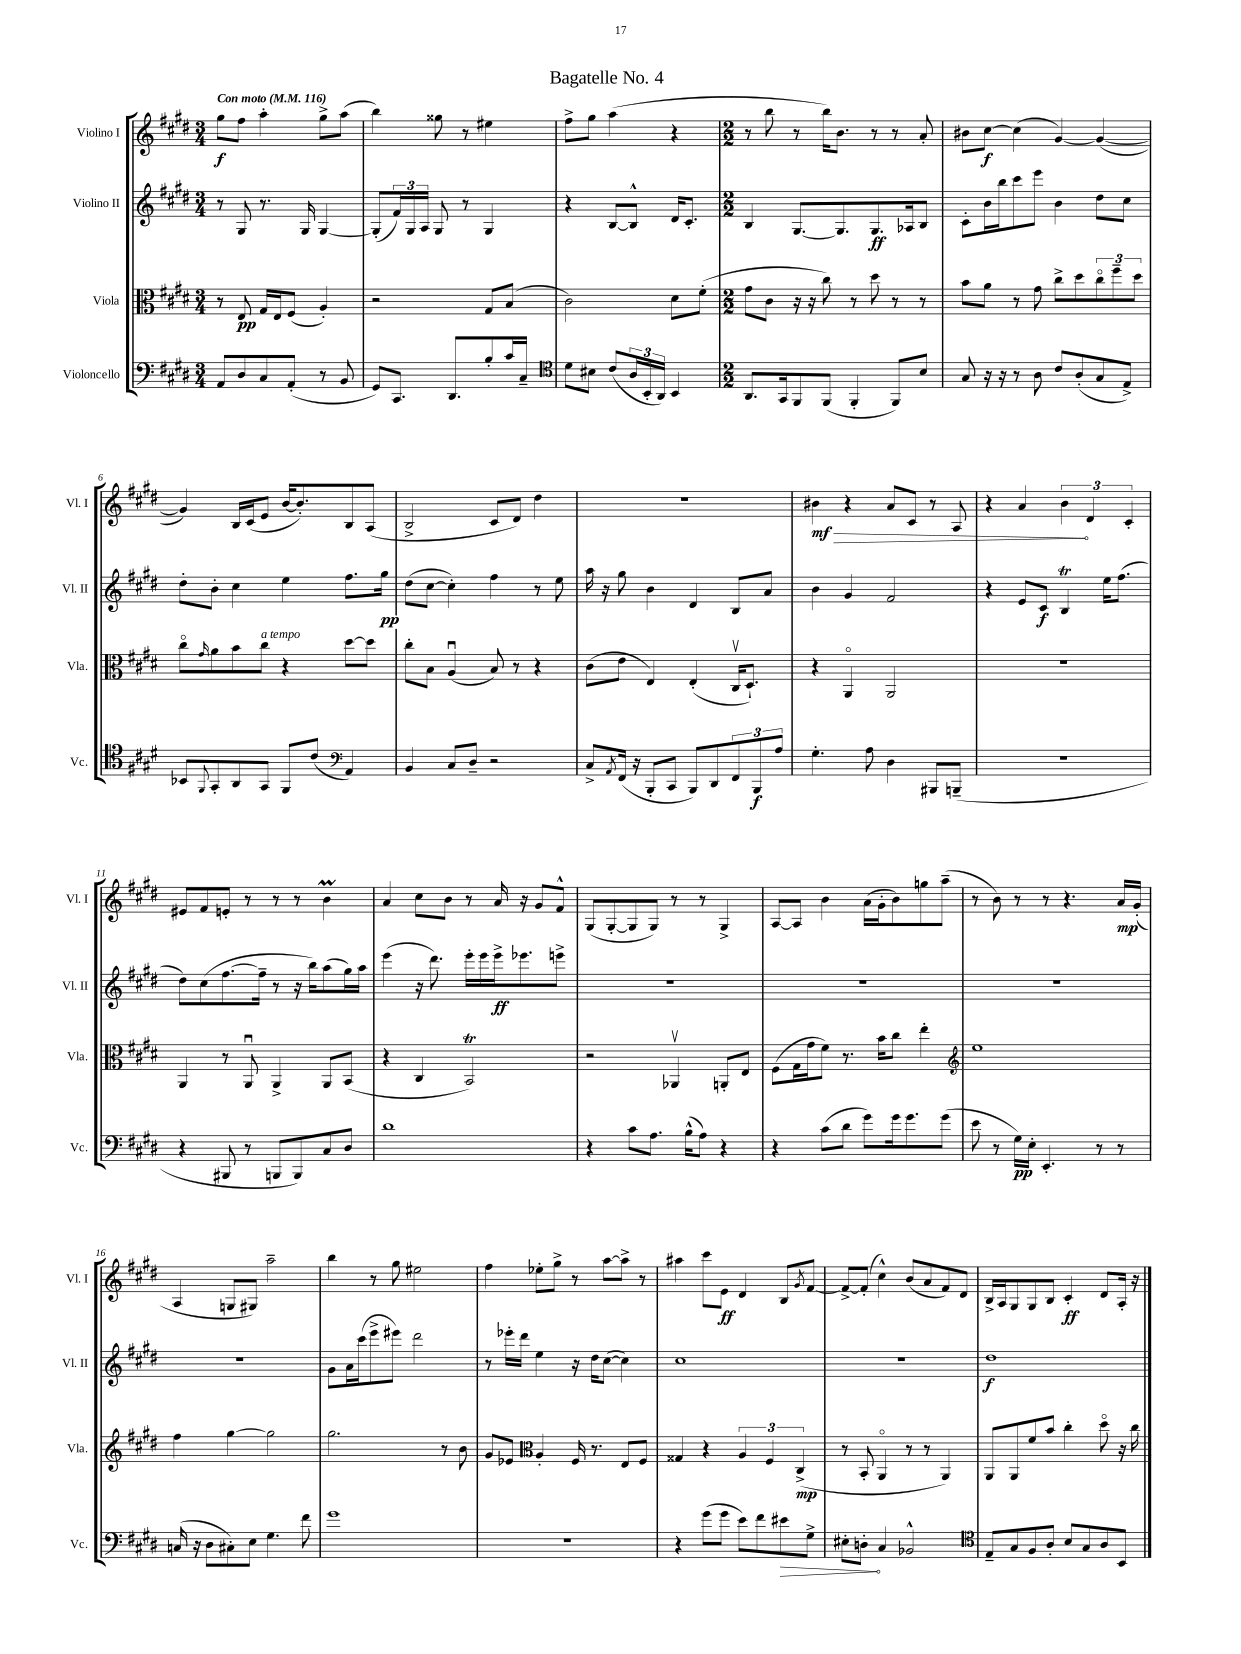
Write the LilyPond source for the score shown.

\header { title = "Bagatelle No. 4" }
<<
\new StaffGroup <<
\new Staff = "s0" \with { instrumentName = "Violino I" shortInstrumentName = "Vl. I" } {
    \clef treble \key e \major \numericTimeSignature \time 3/4 \tempo "Con moto" 4 = 116
    gis''8\f fis''8 a''4-. gis''8-> a''8( |
    b''4) gisis''8 r8 eis''4 |
    fis''8-> gis''8 a''4( r4 |
    \numericTimeSignature \time 2/2 r8 b''8 r8 b''16) b'8. r8 r8 a'8-. |
    bis'8 cis''8~\f cis''4( gis'4~) gis'4~( |
    gis'4) b16 cis'16( e'8 b'16~ b'8.-.) b8 a8( |
    b2-> cis'8 dis'8) dis''4 |
    r1 |
    \once \override Hairpin.circled-tip = ##t bis'4\mf\> r4 a'8 cis'8 r8 a8 |
    r4 a'4 \tuplet 3/2 { b'4\! dis'4 cis'4-. } |
    eis'8 fis'8 e'8-. r8 r8 r8 b'4\prall |
    a'4 cis''8 b'8 r8 a'16 r16 gis'8 fis'8-^ |
    gis8( gis8~-. gis8 gis8) r8 r8 gis4-> |
    a8~ a8 b'4 a'16( gis'16-. b'8) g''8 a''8--( |
    r8 b'8) r8 r8 r4. a'16\mp gis'16-.( |
    a4 g8 gis8) a''2-- |
    b''4 r8 gis''8 eis''2 |
    fis''4 ees''8-. gis''8-> r8 a''8~ a''8-> r8 |
    ais''4 cis'''8 e'8\ff dis'4 b8 \acciaccatura { gis'8 } fis'8~ |
    fis'8~-> fis'8-.( cis''4-^) b'8( a'8 fis'8) dis'8 |
    b16-> a16 gis8 gis8 b8 cis'4-.\ff dis'8 a16-. r16 \bar "|." |
}
\new Staff = "s1" \with { instrumentName = "Violino II" shortInstrumentName = "Vl. II" } {
    \clef treble \key e \major \numericTimeSignature \time 3/4
    r8 gis8 r8. gis16 gis4~ |
    gis8-.( \tuplet 3/2 { fis'16) gis16 a16 } gis8 r8 gis4 |
    r4 b8~ b8-^ dis'16 cis'8.-. |
    \numericTimeSignature \time 2/2 b4 gis8.~ gis8. gis8.\ff aes16 b8 |
    cis'8-. b'16 b''16 cis'''8 e'''8 b'4 dis''8 cis''8 |
    dis''8-. b'8-. cis''4 e''4 fis''8. gis''16\pp |
    dis''8( cis''8~ cis''4-.) fis''4 r8 e''8 |
    a''16 r16 gis''8 b'4 dis'4 b8 a'8 |
    b'4 gis'4 fis'2 |
    r4 e'8 cis'8\f b4\trill e''16 fis''8.( |
    dis''8) cis''8( fis''8.~ fis''16-- r8 r16 b''16) a''8( gis''16) a''16 |
    e'''4( r16 dis'''8.) e'''16-. e'''16 e'''16->\ff ees'''8. e'''8-> |
    R1 |
    R1 |
    R1 |
    R1 |
    gis'8 a'16 cis'''16( e'''8-> eis'''8) dis'''2 |
    r8 ees'''16-. dis'''16 e''4 r16 dis''16 cis''8~( cis''4) |
    cis''1 |
    r1 |
    dis''1\f \bar "|." |
}
\new Staff = "s2" \with { instrumentName = "Viola" shortInstrumentName = "Vla." } {
    \clef alto \key e \major \numericTimeSignature \time 3/4
    r8 e8\pp gis16 e16 fis8( a4-.) |
    r2 gis8 b8( |
    cis'2) dis'8 fis'8-.( |
    \numericTimeSignature \time 2/2 gis'8 cis'8 r16 r16 cis''8) r8 dis''8 r8 r8 |
    b'8 a'8 r8 gis'8 cis''8-> dis''8 \tuplet 3/2 { cis''8\flageolet fis''8-- dis''8 } |
    cis''8\flageolet \grace { gis'16 } a'8 b'8 cis''8^\markup { \italic "a tempo" } r4 dis''8~ dis''8 |
    cis''8-. b8 a4\downbow( b8) r8 r4 |
    cis'8( e'8 e4) e4-.( cis16\upbow dis8.-!) |
    r4 a,4\flageolet a,2 |
    R1 |
    a,4 r8 a,8\downbow a,4-> a,8 b,8( |
    r4 cis4 b,2\trill) |
    r2 aes,4\upbow a,8-. e8 |
    fis8( gis16 gis'16 fis'8) r8. b'16 cis''8 e''4-. |
    \clef treble e''1 |
    fis''4 gis''4~ gis''2 |
    gis''2. r8 b'8 |
    gis'8 ees'8 \clef alto a4-. fis16 r8. e8 fis8 |
    gisis4 r4 \tuplet 3/2 { a4 fis4 cis4->\mp( } |
    r8 b,8-. a,4\flageolet r8 r8 a,4) |
    a,8 a,8 fis'8 b'8 cis''4-. dis''8\flageolet r16 cis''16 \bar "|." |
}
\new Staff = "s3" \with { instrumentName = "Violoncello" shortInstrumentName = "Vc." } {
    \clef bass \key e \major \numericTimeSignature \time 3/4
    a,8 dis8 cis8 a,8-.( r8 b,8 |
    gis,8) cis,8. dis,8. b8-. cis'16 cis16-- |
    \clef tenor dis'8 bis8 cis'8( \tuplet 3/2 { a16 b,16-. a,16) } b,4 |
    \numericTimeSignature \time 2/2 a,8. gis,16 fis,8 fis,8( fis,4-. fis,8) b8 |
    gis8 r16 r16 r8 a8 cis'8 a8-.( gis8 e8->) |
    bes,8 \appoggiatura { fis,8 } gis,8-. a,8 gis,8 fis,8 cis'8( \clef bass a,4) |
    b,4 cis8 dis8-- r2 |
    cis8-> \acciaccatura { a,8 } fis,16( r16 b,,8-. cis,8 b,,8) dis,8 \tuplet 3/2 { fis,8 b,,8\f a8 } |
    gis4.-. a8 dis4 bis,,8 b,,8--( |
    R1 |
    r4 bis,,8 r8 b,,8 b,,8) cis8 dis8 |
    dis'1 |
    r4 cis'8 a8. b16-^( a8) r4 |
    r4 cis'8( dis'8 gis'8) gis'16 gis'8. gis'8( |
    e'8 r8 gis16\pp) e16-. e,4.-. r8 r8 |
    c16( r16 dis8 cis8-.) e8 gis4. fis'8 |
    gis'1 |
    r1 |
    r4 gis'8( gis'8 e'8) fis'8 \once \override Hairpin.circled-tip = ##t eis'8\> gis8-> |
    eis8-. d8-.\! cis4 bes,2-^ |
    \clef tenor e8-- gis8 fis8 a8-. b8 gis8 a8 b,8 \bar "|." |
}
>>
>>
